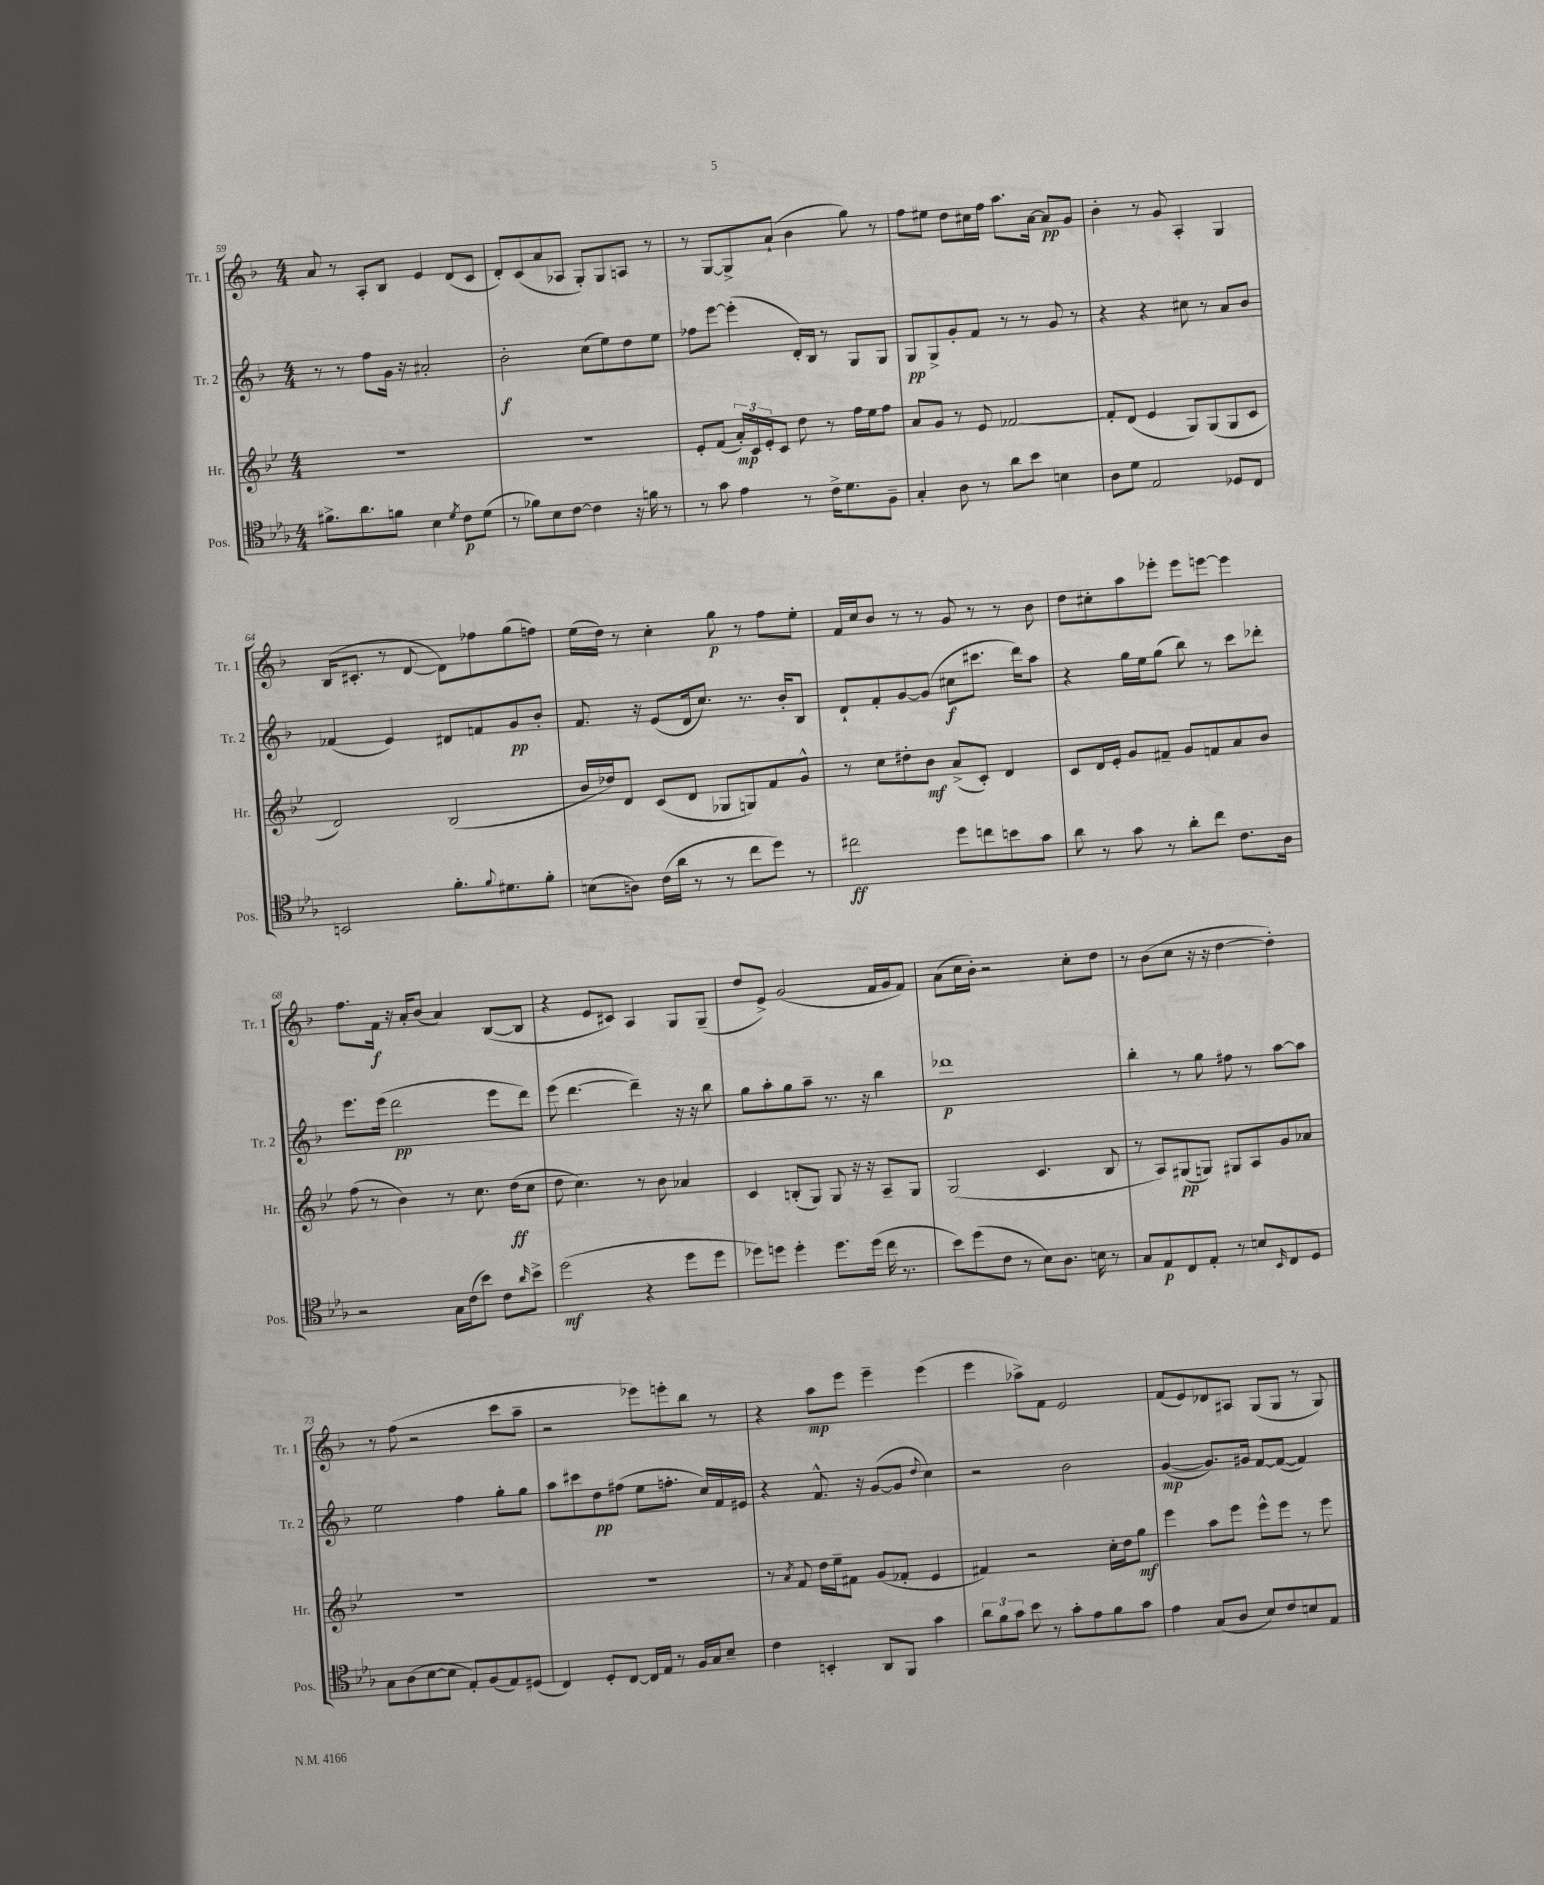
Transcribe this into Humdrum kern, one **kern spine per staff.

**kern	**kern	**kern	**kern
*staff4	*staff3	*staff2	*staff1
*clefC4	*clefG2	*clefG2	*clefG2
*k[b-e-a-]	*k[b-e-]	*k[b-]	*k[b-]
*M4/4	*M4/4	*M4/4	*M4/4
8.f#^\L	1r	8r	8a/
.	.	8r	8r
8.a-\	.	.	.
.	.	8ff\L	8A'/L
8f\J	.	16g\Jk	8B-/J
.	.	16r	.
4B-\	.	2a#'/	4e/
8qd/	.	.	.
8c\L	.	.	(8d/L
(8d\J	.	.	8c/J
=	=	=	=
8r	1r	2b-'\	8d'/L)
8f-\L)	.	.	(8c/
8B-\	.	.	8a/
[8c\J	.	.	8A-/J
4c\]	.	(8cc\L	8G'/L)
.	.	8ee\)	8G/
16r	.	8dd\	8A/J
16f\	.	.	.
8r	.	8ee\J	8r
=	=	=	=
8r	8e-'/L	8ff-\L	8r
8g\	(8f/J	[8eee\J	[8G/L
4e-\	24a'/LL)	(4eee'\]	8G^/]
.	24c/	.	.
.	24e-'/J	.	.
.	8c/J	.	(8a`/J
8r	8dd\	16d'/LL)	4b-\
.	.	16B-/JJ	.
16c^\LK	8r	8r	.
8.d\	.	.	.
.	16ff\LL	8G/L	8gg\)
.	16ee-\J	.	.
8F~\J	8ff\J	8G/J	8r
=	=	=	=
4G'/	8a/L	8G/L	8ff\L
.	8g/J	8G^/	8ee#\J
8A-\	8r	8g'/	8dd\L
8r	8e-/	8f/J	16cc#\L
.	.	.	16ff\JJ
8a-\L	[2f-/	8r	8.aa\L
8b-\J	.	8r	.
.	.	.	[16a\Jk
4B\	.	8g/	8a/]L
.	.	8r	8g/J
=	=	=	=
8A-\L	8f-'/]L	4r	4b-'\
8d\J	(8d/J	.	.
2E-/	4e-/	4r	8r
.	.	.	8g/
.	8G/L)	8cc#\	4A'/
.	(8G/	8r	.
8D-/L	8G/	8a/L	4G/
8C/J	8c/J	8b-/J	.
=	=	=	=
2BB/	2d/)	(4f-/	(16B-/LK
.	.	.	8.c#'/J
.	.	4e/)	8r
.	.	.	[8d/
8.f'\L	(2B-/	8d#/L	8d\]L)
.	.	8f/	8ff-\
8qqf/	.	.	.
8.d#\	.	.	.
.	.	8g/	(8gg\
8f'\J	.	8b-'/J	8ff\J)
=	=	=	=
(8B\L	16b-/LL	8.f/	(16ee\LL
.	16dd-/J)	.	16dd\JJ)
8A\J)	8d/J	.	8r
.	.	16r	.
(16c\LL	(8c/L	(8e/L	4cc'\
16a-\JJ	.	.	.
8r	8d/J	16d/k	.
.	.	8.cc/J)	.
8r	8G-/L	.	8gg\
8cc\L	8G/)	8.r	8r
8dd\J)	8f/	.	8ff\L
.	.	16b-'/LK	.
8r	8g^^/J	8B-/J	8ee'\J
=	=	=	=
2cc#\	8r	8d`/L	16f/LL
.	.	.	16cc/J
.	8cc\L	8f'/	8b-/J
.	8dd#'\	[8g/	8r
.	8b-\J	(8g/]J	8r
8dd\L	(8a^/L	8cc#\L	8g/
8cc\	8c'/J)	8.ccc#\J	8r
8b\	4d/	.	8r
.	.	16ddd\LK)	.
8g\J	.	8aa\J	8b-\
=	=	=	=
8a-\	8c/L	4r	8dd\L
8r	16d/L	.	8cc#'\
.	16e-'/JJ	.	.
8g\	8g/L	16gg\LL	8aa\
.	.	16ee\J	.
8r	8f#~/J	(8gg\J	8eee-'\J
8a-'\L	8g/L	8bb-\)	8eee-\L
8cc\J	8f/	8r	[8eee\J
8.c\L	8a/	8ccc\L	4eee\]
.	8b-/J	8ddd-'\J	.
16A-\Jk	.	.	.
=	=	=	=
2r	(8ff\	8.eee\L	8.ff\L
.	8r	.	.
.	.	(16eee\Jk	16f\Jk
.	4b-\)	2ddd\	16r
.	.	.	16a'/LK
.	.	.	(8b-/J
16G\LL	8r	.	4a/)
(16c\J	.	.	.
8b-\J)	8.cc\	.	.
8c\L	.	8eee\L	([8B-/L
.	(16dd\LK	.	.
16qqa-/	.	.	.
8b-^\J	8cc\J	8ddd\J)	8B-/]J
=	=	=	=
(2dd\	8dd\	(8eee\	4r
.	4.cc\)	[4.ddd\	.
.	.	.	8e/L
.	.	.	8c#/J)
4r	8r	4ddd~\])	4A/
.	8b-\	.	.
8dd\L	4a-/	16r	8G/L
.	.	16r	.
8dd\J	.	8bb-\	(8G~/J
=	=	=	=
8dd-\L)	4c/	8gg\L	8dd/L
8dd\J	.	8aa'\	8e^/J)
4dd'\	(8B'/L	8gg\	(2g/
.	8G/J)	8aa~\J	.
8.dd\L	8G/	8.r	.
.	16r	.	.
(16dd\Jk	16r	16r	.
16cc\	8A~/L	4bb-\	16f/LL
8.r	.	.	16g/J
.	8G/J	.	8f/J)
=	=	=	=
8b-\L)	(2G/	1ddd-	(8a\L
(8dd\	.	.	16cc\L
.	.	.	16b-'\JJ)
8c\J	.	.	2r
8r	.	.	.
8B-\L)	4.c/	.	.
8.A-\J	.	.	.
.	.	.	8cc'\L
16B\	.	.	.
8r	8B-/	.	8dd\J
=	=	=	=
8G/L	8r	4bb-'\	8r
8E-/	8A/L)	.	(8b-\L
8C/	(8G#/	8r	8cc\J
8E-'/J	8G/J)	8gg\	16r
.	.	.	16r
8r	8G#/L	8ff#\	[4dd\
8B/L	8A/	8r	.
16qqBB-/	.	.	.
8C/	8g/	[8aa\L	4dd'\])
8D/J	8a-/J	8aa\]J	.
=	=	=	=
8G\L	1r	2ee\	8r
(8A-\	.	.	(8ff\
[8B-\	.	.	2r
8B-\]J	.	.	.
8E-'/L)	.	4ff\	.
(8F/	.	.	.
8E-/)	.	8gg'\L	8ccc\L
(8D#/J	.	8gg\J	8aa~\J
=	=	=	=
4C/)	1r	8aa\L	2r
.	.	8ccc#\	.
8D'/L	.	8dd\	.
[8C/J	.	(8ff#\J	.
16C/]LL	.	8ee\L	8eee-\L)
16E-/JJ	.	.	.
8r	.	8.ff'\J	8eee'\
16F/LL	.	.	8bb-\J
16G/J	.	16cc/LL)	.
8B-~/J	.	16f/	8r
.	.	16e#/JJ	.
=	=	=	=
4c\	8r	4r	4r
.	8qa/	.	.
.	8f/	.	.
4BB'/	16dd\LL	8.f^^/	8aa\L
.	16ee-~\J	.	.
.	8f#\J	.	8eee\J
.	.	16r	.
8AA-/L	(8g/L	([8g/L	4eee~\
8FF/J	8f-'/J	8g/]J	.
.	.	8qqdd/	.
4g\	4e-/	4cc\)	(4eee\
=	=	=	=
12a-\L	4f#/)	2r	4eee\
12f\	.	.	.
12g\J	.	.	.
8b-\	2r	.	8aa-^\L)
8r	.	.	8f\J
8g'\L	.	2b-\	2e/
8e-\	.	.	.
8f\	16cc'\LL	.	.
.	16dd\J	.	.
8g\J	8gg\J	.	.
=	=	=	=
4e-\	4eee-\	([4g/	(8f/L
.	.	.	8e/)
(8G/L	8aa\L	8.g/]L)	8d-/
8A-/J	8eee-\J	.	8A#/J
.	.	16g#/Jk	.
8B-/L)	8eee-^^\L	[8f/L	(8G/L
8c/	8eee-\J	(8f/_J	8G/J
8B/	8r	4f/])	8r
8E-/J	8eee-\	.	8G/)
==	==	==	==
*-	*-	*-	*-
